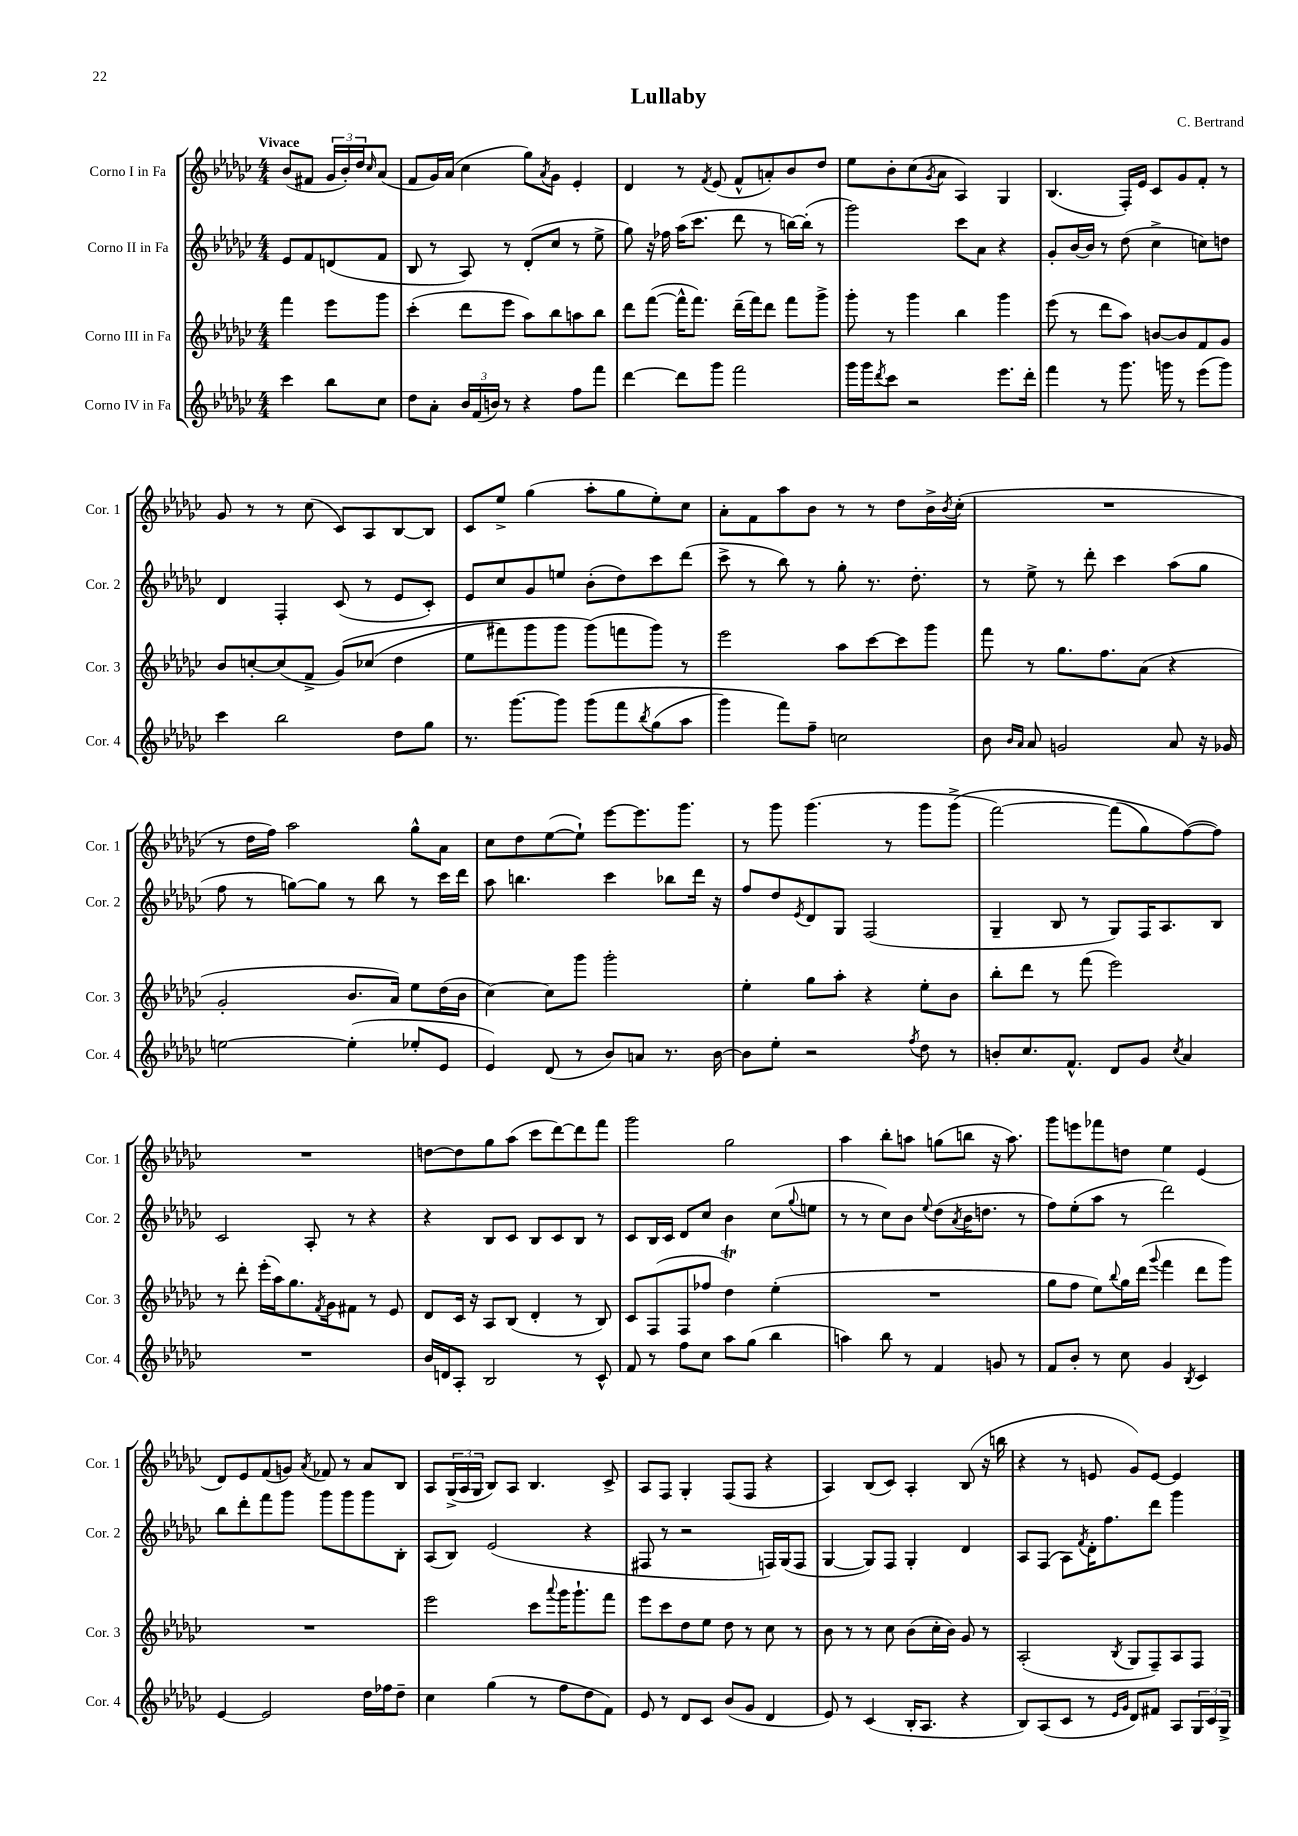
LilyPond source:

\header { title = "Lullaby" composer = "C. Bertrand" }
<<
\new StaffGroup <<
\new Staff = "s0" \with { instrumentName = "Corno I in Fa" shortInstrumentName = "Cor. 1" } {
    \clef treble \key ges \major \numericTimeSignature \time 4/4 \partial 2 \tempo "Vivace"
    bes'8( fis'8 \tuplet 3/2 { ges'16 bes'16-.) des''16 } \grace { ces''16 } aes'8( |
    f'8 ges'16) aes'16( ces''4 ges''8) \acciaccatura { aes'8 } ges'8 ees'4-. |
    des'4 r8 \acciaccatura { f'8 } ees'8( f'8-^ a'8-.) bes'8 des''8 |
    ees''8 bes'8-. ces''8( \acciaccatura { ges'8 } aes'8 aes4) ges4 |
    bes4.( f16-.) ees'16 ces'8 ges'8 f'8-. r8 |
    ges'8 r8 r8 ces''8( ces'8) aes8 bes8~ bes8 |
    ces'8 ees''8-> ges''4( aes''8-. ges''8 ees''8-.) ces''8 |
    aes'8-. f'8 aes''8 bes'8 r8 r8 des''8 bes'16-> \acciaccatura { bes'8 } ces''16-.( |
    R1 |
    r8 des''16 f''16) aes''2 ges''8-^ aes'8 |
    ces''8 des''8 ees''8~( ees''8-!) ees'''8~ ees'''8. ges'''8. |
    r8 ges'''8 ges'''4.( r8 ges'''8 ges'''8->\( |
    f'''2~) f'''8( ges''8) f''8~(\) f''8) |
    R1 |
    d''8~ d''8 ges''8 aes''8( ces'''8 des'''8~) des'''8 f'''8 |
    ges'''2 ges''2 |
    aes''4 bes''8-. a''8 g''8( b''8 r16 a''8.) |
    ges'''8 e'''8 fes'''8 d''8 ees''4 ees'4( |
    des'8) ees'8 f'8( g'8) \acciaccatura { aes'8 } fes'8 r8 aes'8 bes8 |
    aes8 \tuplet 3/2 { ges16->( aes16 ges16 } bes8) aes8 bes4. ces'8-> |
    aes8 f8 ges4-. f8( f8 r4 |
    aes4) bes8( ces'8) aes4-. bes8( r16 b''16 |
    r4 r8 e'8 ges'8) e'8~ e'4 \bar "|." |
}
\new Staff = "s1" \with { instrumentName = "Corno II in Fa" shortInstrumentName = "Cor. 2" } {
    \clef treble \key ges \major \numericTimeSignature \time 4/4 \partial 2
    ees'8 f'8 d'8( f'8 |
    bes8 r8 aes8) r8 des'8-.( ces''8 r8 ees''8-> |
    ges''8) r16 fes''16 aes''16( ces'''8. des'''8 r8 b''16~) b''16-.( r8 |
    ges'''2) ces'''8 aes'8 r4 |
    ges'8-. bes'16~ bes'16 r8 des''8( ces''4-> c''8) d''8 |
    des'4 f4-. ces'8( r8 ees'8 ces'8-.) |
    ees'8 ces''8 ges'8 e''8 bes'8-.( des''8) ces'''8 des'''8( |
    ces'''8-> r8 bes''8) r8 ges''8-. r8. des''8.-. |
    r8 ees''8-> r8 des'''8-. ces'''4 aes''8( ges''8 |
    f''8 r8 g''8~) g''8 r8 bes''8 r8 ces'''16 des'''16 |
    aes''8 b''4. ces'''4 bes''8 des'''16 r16 |
    f''8 des''8 \acciaccatura { ees'8 } des'8 ges8 f2( |
    ges4-- bes8 r8 ges8) f16 aes8. bes8 |
    ces'2 aes8-. r8 r4 |
    r4 bes8 ces'8 bes8 ces'8 bes8 r8 |
    ces'8 bes16 ces'16 des'8 ces''8 bes'4 ces''8( \appoggiatura { ges''8 } e''8 |
    r8 r8 ces''8) bes'8 \appoggiatura { ees''8 } des''8( \acciaccatura { aes'8 } bes'16 d''8. r8 |
    f''8) ees''8-.( aes''8 r8 des'''2) |
    bes''8 des'''8-. f'''8 ges'''8 ges'''8 ges'''8 ges'''8 bes8-. |
    aes8( bes8) ees'2( r4 |
    fis8 r8 r2 f16) ges16( f8 |
    ges4~ ges8) f8 ges4-. des'4 |
    aes8 f8( aes8) \acciaccatura { f'8 } des'16-. f''8. des'''8 ges'''4 \bar "|." |
}
\new Staff = "s2" \with { instrumentName = "Corno III in Fa" shortInstrumentName = "Cor. 3" } {
    \clef treble \key ges \major \numericTimeSignature \time 4/4 \partial 2
    f'''4 ees'''8 ges'''8 |
    ces'''4-.( des'''8 ees'''8 aes''8) bes''8 a''8 bes''8 |
    des'''8 f'''8~( f'''16-^ f'''8.) des'''16--( f'''16) des'''8 f'''8 ges'''8-> |
    ges'''8-. r8 ges'''4 bes''4 ges'''4 |
    ees'''8( r8 des'''8 aes''8) b'8~ b'8 f'8 ges'8 |
    bes'8 c''8~-. c''8( f'8-> ges'8)\( ces''8( des''4 |
    ees''8 fis'''8) ges'''8 ges'''8 ges'''8(\) f'''8 ges'''8) r8 |
    ees'''2 aes''8 ces'''8~ ces'''8 ges'''8 |
    f'''8 r8 ges''8. f''8. aes'8( r4 |
    ges'2-. bes'8. aes'16) ees''8 des''16( bes'16 |
    ces''4~) ces''8 ges'''8 ges'''2-. |
    ees''4-. ges''8 aes''8-. r4 ees''8-. bes'8 |
    bes''8-. des'''8 r8 f'''8( ees'''2) |
    r8 des'''8-. ees'''16-.( aes''16) ges''8. \acciaccatura { f'8 } ges'16 fis'8 r8 ees'8 |
    des'8 ces'16 r16 aes8 bes8( des'4-. r8 bes8) |
    ces'8 f8( f8 fes''8 des''4\trill) ees''4-.( |
    R1 |
    ges''8 f''8 ees''8) \appoggiatura { bes''8 } ges''16 des'''16( \appoggiatura { ges'''8 } f'''4 des'''8 ges'''8) |
    R1 |
    ees'''2 ces'''8 \appoggiatura { aes'''8 } ges'''16 ges'''8.-! f'''8 |
    ees'''8 ces'''8 des''8 ees''8 des''8 r8 ces''8 r8 |
    bes'8 r8 r8 ces''8 bes'8( ces''16-. bes'16) ges'8 r8 |
    aes2-.( \acciaccatura { bes8 } ges8 f8--) aes8 f8 \bar "|." |
}
\new Staff = "s3" \with { instrumentName = "Corno IV in Fa" shortInstrumentName = "Cor. 4" } {
    \clef treble \key ges \major \numericTimeSignature \time 4/4 \partial 2
    ces'''4 bes''8 ces''8 |
    des''8 aes'8-. \tuplet 3/2 { bes'16 f'16( b'16) } r8 r4 f''8 f'''8 |
    des'''4~ des'''8 ges'''8 f'''2 |
    ges'''16 ges'''16 \acciaccatura { des'''8 } ces'''8 r2 ees'''8. des'''16-. |
    f'''4 r8 ges'''8. g'''16 r8 ees'''8( g'''8) |
    ces'''4 bes''2 des''8 ges''8 |
    r8. ges'''8.~ ges'''8 ges'''8\( f'''8 \acciaccatura { bes''8 } ges''8( aes''8 |
    ges'''4) f'''8\) f''8-- c''2 |
    bes'8 \grace { bes'16 aes'16 } aes'8 g'2 aes'8 r16 ges'16 |
    e''2~ e''4-.( ees''8-. ees'8 |
    ees'4) des'8( r8 bes'8) a'8 r8. bes'16~ |
    bes'8 ees''8-. r2 \acciaccatura { f''8 } des''8 r8 |
    b'8-. ces''8. f'8.-^ des'8 ges'8 \acciaccatura { ces''8 } aes'4 |
    R1 |
    bes'16 d'16 aes8-. bes2 r8 ces'8-^ |
    f'8 r8 f''8 ces''8 aes''8 ges''8( bes''4 |
    a''4) bes''8 r8 f'4 g'8 r8 |
    f'8 bes'8-. r8 ces''8 ges'4 \acciaccatura { bes8 } ces'4 |
    ees'4~ ees'2 des''16 fes''16 des''8-- |
    ces''4 ges''4( r8 f''8 des''8 f'8) |
    ees'8 r8 des'8 ces'8 bes'8( ges'8 des'4 |
    ees'8) r8 ces'4( bes16-. aes8. r4 |
    bes8) aes8( ces'8 r8 \grace { ees'16 ges'16 } des'8) fis'8 aes8 \tuplet 3/2 { ges16 ces'16 ges16-> } \bar "|." |
}
>>
>>
\layout { \context { \Score \remove "Bar_number_engraver" } }
